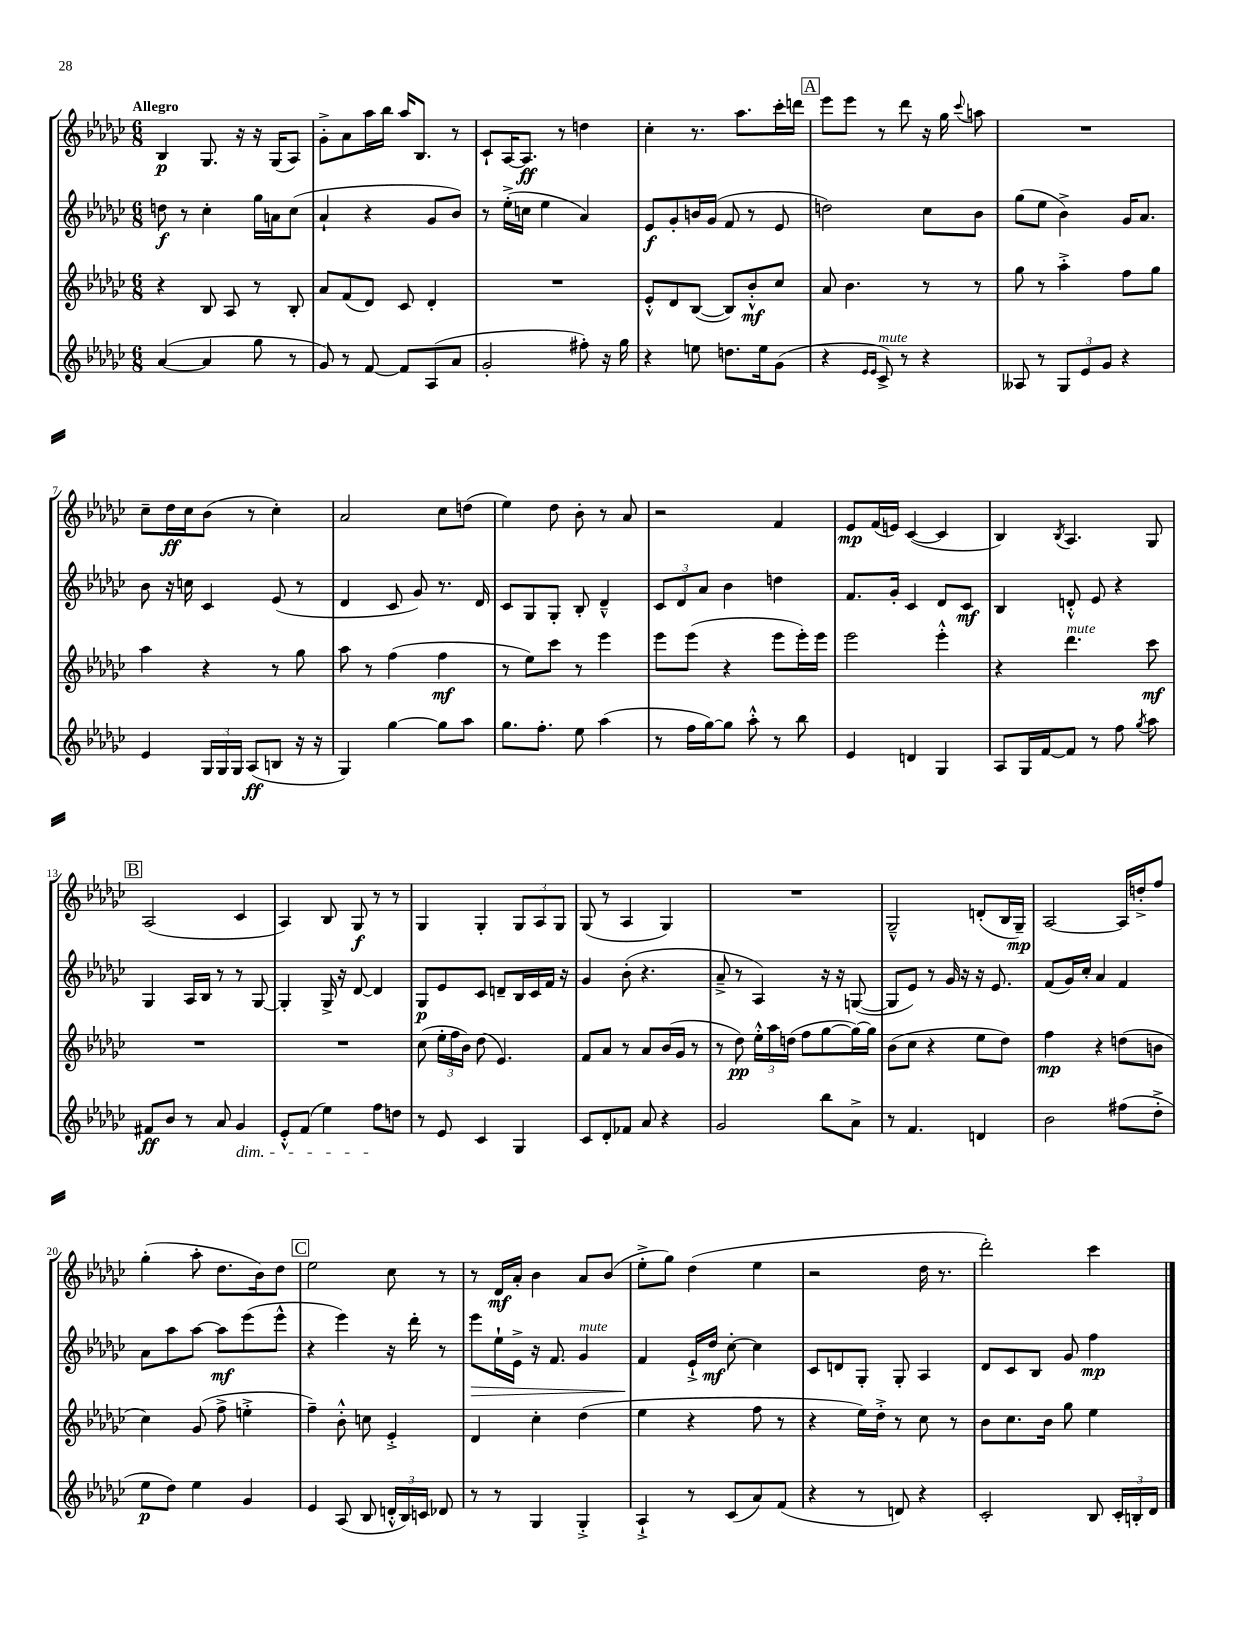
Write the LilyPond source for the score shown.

<<
\new StaffGroup <<
\new Staff = "s0" {
    \clef treble \key ges \major \numericTimeSignature \time 6/8 \tempo "Allegro"
    \autoBeamOff bes4\p ges8. r16 r16 ges16[( aes8]) |
    ges'8[-.-> aes'8 aes''16 bes''16] aes''16[ bes8.] r8 |
    ces'8[-! aes16~ aes8.]\ff r8 d''4 |
    ces''4-. r8. aes''8.[ ces'''16-. d'''16] |
    \mark \markup { \box "A" } ees'''8[ ees'''8] r8 des'''8 r16 ges''16 \appoggiatura { ces'''8 } a''8 |
    R2. |
    ces''8[-- des''16\ff ces''16 bes'8]( r8 ces''4-.) |
    aes'2 ces''8[ d''8]( |
    ees''4) des''8 bes'8-. r8 aes'8 |
    r2 f'4 |
    ees'8[\mp f'16( e'16]) ces'4~( ces'4 |
    bes4) \acciaccatura { bes8 } aes4. ges8 |
    \mark \markup { \box "B" } aes2( ces'4 |
    aes4) bes8 ges8\f r8 r8 |
    ges4 ges4-. \tuplet 3/2 { ges8[ aes8 ges8] } |
    ges8( r8 aes4 ges4) |
    R2. |
    ges2---^ d'8[-.( bes16 ges16]--\mp) |
    aes2~ aes16[ d''16-.-> f''8] |
    ges''4-.( aes''8-. des''8.[ bes'16) des''8] |
    \mark \markup { \box "C" } ees''2 ces''8 r8 |
    r8 des'16[\mf aes'16]-. bes'4 aes'8[ bes'8]( |
    ees''8[-.-> ges''8]) des''4( ees''4 |
    r2 des''16 r8. |
    des'''2-.) ces'''4 \bar "|." |
}
\new Staff = "s1" {
    \clef treble \key ges \major \numericTimeSignature \time 6/8
    \autoBeamOff d''8\f r8 ces''4-. ges''16[ a'16 ces''8]( |
    aes'4-! r4 ges'8[ bes'8]) |
    r8 ees''16[-.->( c''16] ees''4 aes'4) |
    ees'8[\f ges'8-. b'16 ges'16]( f'8 r8 ees'8 |
    \mark \markup { \box "A" } d''2) ces''8[ bes'8] |
    ges''8[( ees''8] bes'4->) ges'16[ aes'8.] |
    bes'8 r16 c''16 ces'4 ees'8( r8 |
    des'4 ces'8 ges'8) r8. des'16 |
    ces'8[ ges8 ges8]-. bes8-. des'4---^ |
    \tuplet 3/2 { ces'8[ des'8 aes'8] } bes'4 d''4 |
    f'8.[ ges'16]-. ces'4 des'8[ ces'8]\mf |
    bes4 d'8-.-^ ees'8 r4 |
    \mark \markup { \box "B" } ges4 aes16[ bes16] r8 r8 ges8~ |
    ges4-. ges16-> r16 des'8~ des'4 |
    ges8[\p ees'8 ces'8] d'8[-- bes16 ces'16 f'16] r16 |
    ges'4 bes'8-.( r4. |
    aes'8---> r8 aes4) r16 r16 g8~( |
    g8[ ees'8]) r8 ges'16 r16 r16 ees'8. |
    f'8[( ges'16) ces''16]-. aes'4 f'4 |
    aes'8[ aes''8 aes''8]~ aes''8[\mf ees'''8( ees'''8]-^ |
    \mark \markup { \box "C" } r4 ees'''4) r16 des'''16-. r8 |
    ees'''8[\> ees''16-! ees'16]-> r16 f'8. ges'4^\markup { \italic "mute" } |
    f'4\! ees'16[-!-> des''16]\mf ces''8~-. ces''4 |
    ces'8[ d'8 ges8]-. ges8-. aes4 |
    des'8[ ces'8 bes8] ges'8 f''4\mp \bar "|." |
}
\new Staff = "s2" {
    \clef treble \key ges \major \numericTimeSignature \time 6/8
    \autoBeamOff r4 bes8 aes8 r8 bes8-. |
    aes'8[ f'8( des'8]) ces'8 des'4-. |
    R2. |
    ees'8[-.-^ des'8 bes8]~( bes8[) bes'8-.-^\mf ces''8] |
    \mark \markup { \box "A" } aes'8 bes'4. r8 r8 |
    ges''8 r8 aes''4-.-> f''8[ ges''8] |
    aes''4 r4 r8 ges''8 |
    aes''8 r8 f''4( f''4\mf |
    r8 ees''8[) ces'''8] r8 ees'''4 |
    ees'''8[ ees'''8]( r4 ees'''8[ ees'''16-.) ees'''16] |
    ees'''2 ees'''4-.-^ |
    r4 des'''4.^\markup { \italic "mute" } ces'''8\mf |
    \mark \markup { \box "B" } R2. |
    R2. |
    ces''8( \tuplet 3/2 { ees''16[-. f''16 bes'16]) } des''8( ees'4.) |
    f'8[ aes'8] r8 aes'8[ bes'16( ges'16] r8 |
    r8 des''8\pp) \tuplet 3/2 { ees''16[-.-^ aes''16 d''16]( } f''8[ ges''8~ ges''16~) ges''16] |
    bes'8[( ces''8] r4 ees''8[ des''8]) |
    f''4\mp r4 d''8[( b'8] |
    ces''4) ges'8( f''8-> e''4-.-> |
    \mark \markup { \box "C" } f''4--) bes'8-.-^ c''8 ees'4-.-> |
    des'4 ces''4-. des''4( |
    ees''4 r4 f''8 r8 |
    r4 ees''16[) des''16]-.-> r8 ces''8 r8 |
    bes'8[ ces''8. bes'16] ges''8 ees''4 \bar "|." |
}
\new Staff = "s3" {
    \clef treble \key ges \major \numericTimeSignature \time 6/8
    \autoBeamOff aes'4~( aes'4 ges''8 r8 |
    ges'8) r8 f'8~ f'8[ aes8( aes'8] |
    ges'2-. fis''8-.) r16 ges''16 |
    r4 e''8 d''8.[ e''16 ges'8]( |
    \mark \markup { \box "A" } r4 \grace { ees'16[ ees'16] } ces'8->^\markup { \italic "mute" }) r8 r4 |
    aeses8 r8 \tuplet 3/2 { ges8[ ees'8 ges'8] } r4 |
    ees'4 \tuplet 3/2 { ges16[ ges16 ges16] } aes8[\ff( b8] r16 r16 |
    ges4) ges''4~ ges''8[ aes''8] |
    ges''8.[ f''8.]-. ees''8 aes''4( |
    r8 f''16[ ges''16~) ges''8] aes''8-.-^ r8 bes''8 |
    ees'4 d'4 ges4 |
    aes8[ ges16 f'16~ f'8] r8 f''8 \acciaccatura { ges''8 } aes''8 |
    \mark \markup { \box "B" } fis'8[\ff bes'8] r8 aes'8 ges'4\dim |
    ees'8[-.-^ f'8]( ees''4) f''8[\! d''8] |
    r8 ees'8 ces'4 ges4 |
    ces'8[ des'8-. fes'8] aes'8 r4 |
    ges'2 bes''8[ aes'8]-> |
    r8 f'4. d'4 |
    bes'2 fis''8[( des''8]-.-> |
    ees''8[\p des''8]) ees''4 ges'4 |
    \mark \markup { \box "C" } ees'4 aes8( bes8 \tuplet 3/2 { d'16[-.-^ bes16) c'16] } des'8 |
    r8 r8 ges4 ges4-.-> |
    aes4-!-> r8 ces'8[( aes'8) f'8]( |
    r4 r8 d'8) r4 |
    ces'2-. bes8 \tuplet 3/2 { ces'16[-. b16-. des'16] } \bar "|." |
}
>>
>>
